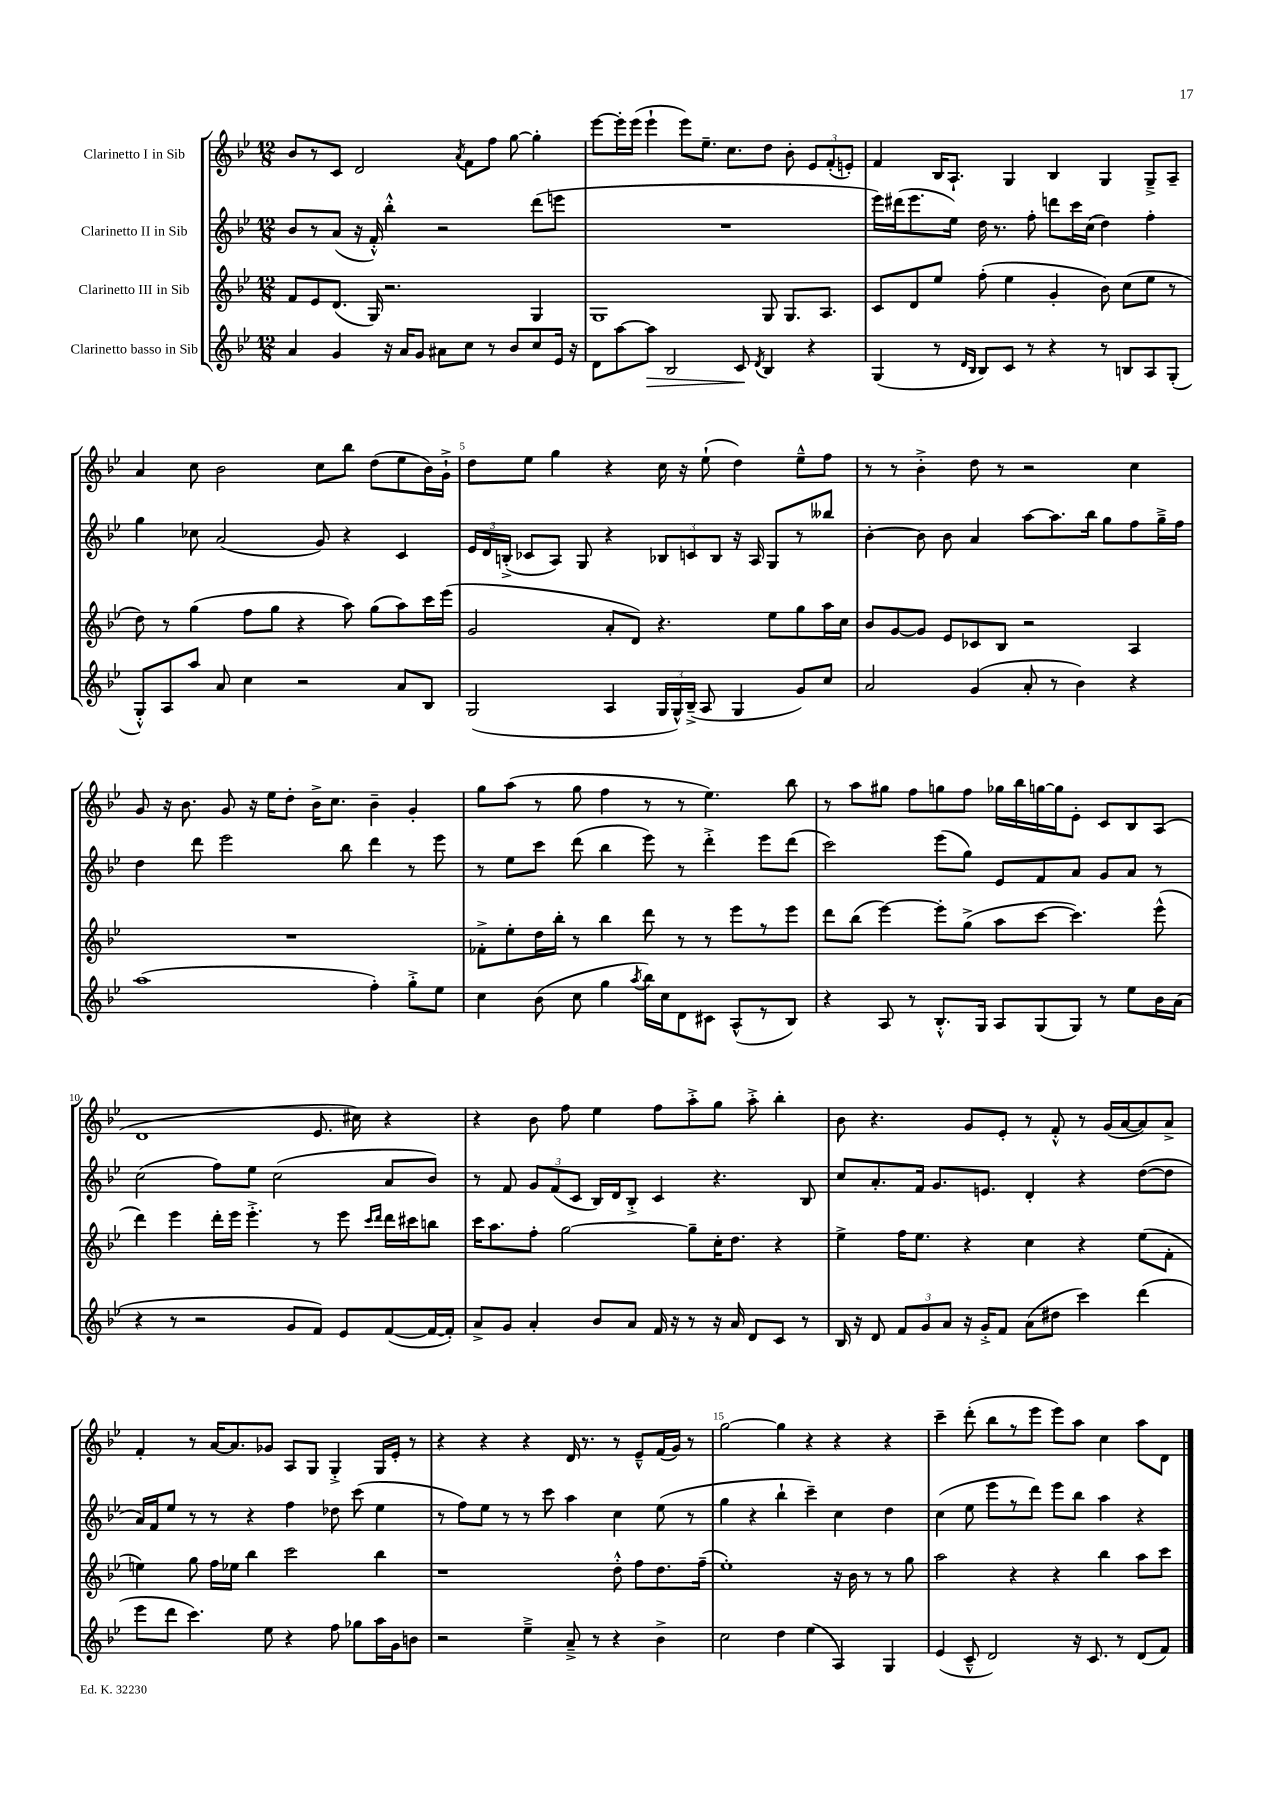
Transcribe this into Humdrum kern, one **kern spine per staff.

**kern	**kern	**kern	**kern
*staff4	*staff3	*staff2	*staff1
*clefG2	*clefG2	*clefG2	*clefG2
*k[b-e-]	*k[b-e-]	*k[b-e-]	*k[b-e-]
*M12/8	*M12/8	*M12/8	*M12/8
4a	8f	8b-	8b-
.	8e-	8r	8r
4g	(8.d	(8a	8c
.	.	16r	2d
.	16G)	16f'^^)	.
16r	2.r	4bb-'^^	.
16a	.	.	.
8g	.	.	.
8a#	.	2r	.
.	.	.	8qa
8cc	.	.	8f
8r	.	.	8ff
8b-	.	.	[8gg
8cc	4G	(8ddd	4gg']
16e-	.	8eee	.
16r	.	.	.
=	=	=	=
8d	1G	1.r	[8eee-
[8aa	.	.	16eee-']
.	.	.	(16eee-
8aa]	.	.	4eee-`
2B-	.	.	.
.	.	.	8eee-)
.	.	.	8.ee-~
.	.	.	8.cc
8c	.	.	.
8qd	.	.	.
4B-	8G	.	8dd
.	8.G	.	8b-'
4r	.	.	12e-
.	8.A	.	.
.	.	.	(12f'
.	.	.	12e')
=	=	=	=
(4G	8c	16eee-)	4f
.	.	(16ddd#	.
.	8d	8.eee-	.
8r	8ee-	.	16B-
.	.	16ee-)	8.A`
16qqd	.	.	.
16qqB-	.	.	.
8B-)	(8ff'	16dd	.
.	.	8.r	.
8c	4ee-	.	4G
8r	.	8ff'	.
4r	4g'	8ddd	4B-
.	.	16ccc	.
.	.	(16cc	.
8r	8b-)	4dd)	4G
8B	(8cc	.	.
8A	8ee-	4ff'	8G~^
(8G'	8r	.	8A~
=	=	=	=
8G'^^)	8dd)	4gg	4a
8A	8r	.	.
8aa	(4gg	8cc-	8cc
8a	.	(2a	2b-
4cc	8ff	.	.
.	8gg	.	.
2r	4r	.	.
.	.	8g)	8cc
.	8aa)	4r	8bb-
.	(8gg	.	(8dd
8a	8aa)	4c	8ee-
8B-	16ccc	.	16b-)
.	(16eee-	.	16g`^
=	=	=	=
(2G	2g	24e-	8dd
.	.	24d	.
.	.	(24B'^	.
.	.	8c-	8ee-
.	.	8A)	4gg
.	.	8G	.
4A	8a'	4r	4r
.	8d)	.	.
24G	4.r	12B-	16cc
24G^^)	.	.	.
.	.	.	16r
(24B-~^	.	12c	.
8A	.	.	(8ee-`
.	.	12B-	.
4G	.	16r	4dd)
.	.	16A	.
.	8ee-	8G	.
8g)	8gg	8r	8ee-~^^
8cc	16aa	8bb--	8ff
.	16cc	.	.
=	=	=	=
2a	8b-	[4b-'	8r
.	[8g	.	8r
.	8g]	8b-]	4b-'^
.	8e-	8b-	.
(4g	8c-	4a	8dd
.	8B-	.	8r
8a'	2r	[8aa	2r
8r	.	8.aa]	.
4b-)	.	.	.
.	.	16bb-	.
.	.	8gg	.
4r	4A	8ff	4cc
.	.	16gg~^	.
.	.	16ff	.
=	=	=	=
(1aa	1.r	4dd	8g
.	.	.	16r
.	.	.	8.b-
.	.	8ddd	.
.	.	2eee-	8g
.	.	.	16r
.	.	.	16ee-
.	.	.	8dd'
.	.	.	16b-^
.	.	.	8.cc
.	.	8bb-	.
4ff')	.	4ddd	4b-~
8gg'^	.	8r	4g'
8ee-	.	8eee-	.
=	=	=	=
4cc	8f-'^	8r	8gg
.	8ee-'	8ee-	(8aa
(8b-	16dd	8ccc	8r
.	16bb-'	.	.
8cc	8r	(8ddd	8gg
4gg	4bb-	4bb-	4ff
8qaa	.	.	.
16bb-)	8ddd	8eee-)	8r
16cc	.	.	.
8d	8r	8r	8r
8c#	8r	4ddd'^	4.ee-)
(8A^^	8eee-	.	.
8r	8r	8eee-	.
8B-)	8eee-	(8ddd	8bb-
=	=	=	=
4r	8ddd	2ccc)	8r
.	(8bb-	.	8aa
8A	[4eee-)	.	8gg#
8r	.	.	8ff
8.B-'^^	8eee-']	(8eee-	8gg
.	(8gg^	8gg)	8ff
16G	.	.	.
8A	8aa	8e-	16gg-
.	.	.	16bb-
(8G	[8ccc	8f	[16gg
.	.	.	16gg]
8G)	4.ccc])	8a	8e-'
8r	.	8g	8c
8ee-	.	8a	8B-
16b-	(8eee-^^	8r	(8A
(16a	.	.	.
=	=	=	=
4r	4ddd)	(2cc	1d
8r	4eee-	.	.
2r	.	.	.
.	16ddd'	8ff)	.
.	16eee-	.	.
.	4.eee-'^	8ee-	.
.	.	(2cc	.
8g	.	.	.
8f)	8r	.	8.e-
8e-	8eee-	.	.
.	.	.	16cc#)
.	16qqccc	.	.
.	16qqddd	.	.
([8f	16ddd	8a	4r
.	16ccc#	.	.
16f_	8bb	8b-)	.
16f'])	.	.	.
=	=	=	=
8a^	16ccc	8r	4r
.	8.aa	.	.
8g	.	8f	.
4a'	8ff'	12g	8b-
.	.	(12f	.
.	[2gg	.	8ff
.	.	12c	.
8b-	.	16B-)	4ee-
.	.	16d	.
8a	.	8B-'^	.
16f	.	4c	8ff
16r	.	.	.
8r	8gg~]	.	8aa'^
16r	16cc'	4.r	8gg
16a	8.dd	.	.
8d	.	.	8aa'^
8c	4r	.	4bb-'
8r	.	8B-	.
=	=	=	=
16B-	4ee-^	8cc	8b-
16r	.	.	.
8d	.	8.a'	4.r
12f	16ff	.	.
.	8.ee-	16f	.
12g	.	.	.
.	.	8.g	.
12a	.	.	.
16r	4r	.	8g
16g'^	.	8.e	.
8f	.	.	8e-'
(8a	4cc	4d'	8r
8dd#	.	.	8f'^^
4ccc)	4r	4r	8r
.	.	.	(16g
.	.	.	[16a
(4ddd	(8ee-	([8dd	8a])
.	8f'	8dd]	8a^
=	=	=	=
8eee-	4ee)	16a)	4f'
.	.	16f	.
8ddd	.	8ee-	.
4.ccc)	8gg	8r	8r
.	16ff	8r	[16a
.	16ee-	.	8.a]
.	4bb-	4r	.
8ee-	.	.	8g-
4r	2ccc	4ff	8A
.	.	.	8G
8ff	.	8dd-	4G'^
8gg-	.	(8ccc	.
16aa	4bb-	4ee-	16G
16g	.	.	16e-'
8b	.	.	8r
=	=	=	=
2r	1r	8r	4r
.	.	8ff)	.
.	.	8ee-	4r
.	.	8r	.
4ee-~^	.	8r	4r
.	.	8ccc	.
8a~^	.	4aa	16d
.	.	.	8.r
8r	.	.	.
4r	8dd'^^	4cc	8r
.	8ff	.	8e-~^^
4b-^	8.dd	(8ee-	(16f
.	.	.	16g)
.	.	8r	8r
.	(16ff~	.	.
=	=	=	=
2cc	1ee-')	4gg	[2gg
.	.	4r	.
4dd	.	4bb-`	4gg]
(4ee-	.	4ccc~)	4r
4A)	16r	4cc	4r
.	16b-	.	.
.	8r	.	.
4G	8r	4dd	4r
.	8gg	.	.
=	=	=	=
(4e-	2aa	(4cc	4ccc~
8c~^^	.	8ee-	(8ddd'
2d)	.	8eee-	8bb-
.	4r	8r	8r
.	.	8ddd)	8eee-
.	4r	8eee-	8eee-)
16r	.	8bb-	8aa
8.c	.	.	.
.	4bb-	4aa	4cc
8r	.	.	.
(8d	8aa	4r	8aa
8f)	8ccc	.	8d
==	==	==	==
*-	*-	*-	*-
